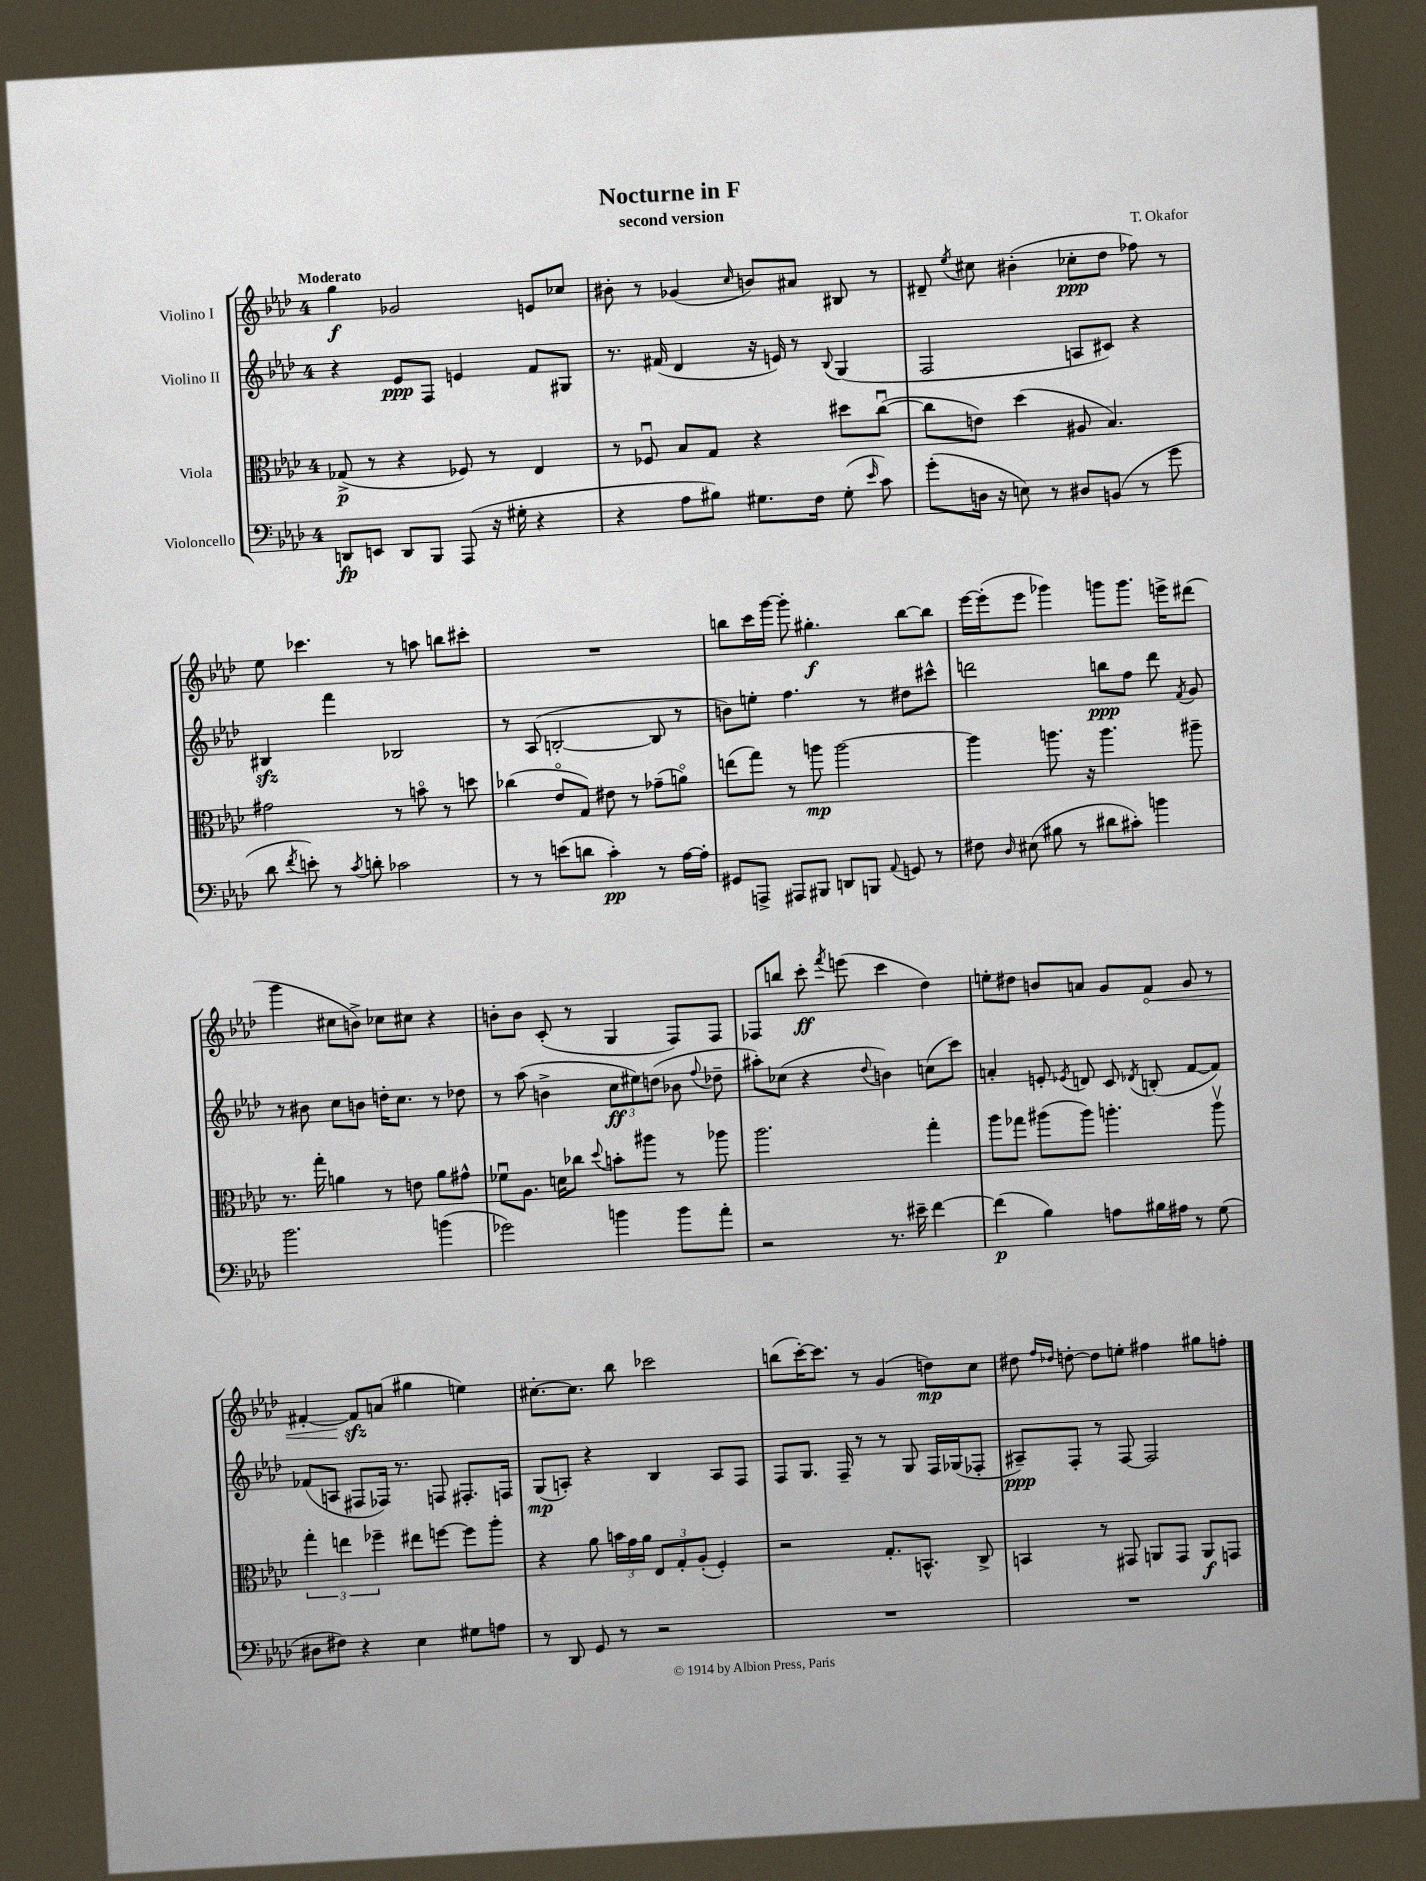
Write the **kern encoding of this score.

**kern	**dynam	**kern	**dynam	**kern	**dynam	**kern	**dynam
*part4	*part4	*part3	*part3	*part2	*part2	*part1	*part1
*staff4	*staff4	*staff3	*staff3	*staff2	*staff2	*staff1	*staff1
*I"Violoncello	*	*I"Viola	*	*I"Violino II	*	*I"Violino I	*
*clefF4	*	*clefC3	*	*clefG2	*	*clefG2	*
*k[b-e-a-d-]	*	*k[b-e-a-d-]	*	*k[b-e-a-d-]	*	*k[b-e-a-d-]	*
*M4/4	*	*M4/4	*	*M4/4	*	*M4/4	*
=1	=1	=1	=1	=1	=1	=1	=1
!	!	!	!	!	!	!LO:TX:a:B:t=Moderato	!
8DDn/L	fp	(8G-X^/	p	4r	.	4gg\	f
8EEn/J	.	8r	.	.	.	.	.
8DD/L	.	4r	.	8e-/L	ppp	2g-X/	.
8BBB-/J	.	.	.	8F/J	.	.	.
(8AAA-/	.	8F-X/)	.	4en/	.	.	.
16r	.	8r	.	.	.	.	.
16G#X'\	.	.	.	.	.	.	.
4r	.	4E-/	.	8f/L	.	8en/L	.
.	.	.	.	8G#X/J	.	8cc-X/J	.
=2	=2	=2	=2	=2	=2	=2	=2
4r	.	8r	.	8.r	.	8b#X'\	.
.	.	8F-Xu/	.	.	.	8r	.
.	.	.	.	(16f#X/	.	.	.
8A-\L	.	8B-/L	.	4d-/	.	(4g-X/	.
8B#X\J)	.	8G/J	.	.	.	.	.
.	.	.	.	.	.	16qqcc/	.
8.G#X\L	.	4r	.	16r	.	8bn/L)	.
.	.	.	.	16en/)	.	.	.
.	.	.	.	8r	.	8a#X/J	.
16F\Jk	.	.	.	.	.	.	.
.	.	.	.	8qqB-/	.	.	.
(8G#'\	.	8dd#X\L	.	(4G/	.	8B#X/	.
16qqe-/	.	.	.	.	.	.	.
8c\)	.	([8ccu\J	.	.	.	8r	.
=3	=3	=3	=3	=3	=3	=3	=3
(8g'\L	.	8cc\L]	.	2F/	.	8d#X~/	.
.	.	.	.	.	.	8qee-/	.
16Dn\Jk	.	8en\J)	.	.	.	8cc#X\	.
16r	.	.	.	.	.	.	.
8En\)	.	(4dd-\	.	.	.	(4b#X'\	.
8r	.	.	.	.	.	.	.
8D#X/L	.	8A#X/	.	8An/L	.	8cc-X'\L	ppp
(8BBn/J	.	4.B-/)	.	8c#X/J)	.	8dd-\J	.
8r	.	.	.	4r	.	8ff-X\)	.
8g\	.	.	.	.	.	8r	.
!!LO:LB:g=z
=4	=4	=4	=4	=4	=4	=4	=4
8d-\	.	2g#X\	.	4B#Xzz/	.	8ee-\	.
8qf/	.	.	.	.	.	.	.
8en'\)	.	.	.	.	.	4.ccc-X\	.
8r	.	.	.	4fff\	.	.	.
8qc/	.	.	.	.	.	.	.
8dn'\	.	.	.	.	.	.	.
2c-X\	.	8r	.	2B-X/	.	8r	.
.	.	8bn\	.	.	.	8aan\	.
.	.	8r	.	.	.	8bbn\L	.
.	.	8ddn\	.	.	.	8ccc#X'\J	.
=5	=5	=5	=5	=5	=5	=5	=5
8r	.	(4cc-X\	.	8r	.	1r	.
8r	.	.	.	(8A-/	.	.	.
(8en\L	.	8e-/L	.	[2Bn'/	.	.	.
8dn\J	.	8G/J)	.	.	.	.	.
4c'\)	pp	8e#X\	.	.	.	.	.
.	.	8r	.	.	.	.	.
8r	.	(8g-X~\L	.	8B/]	.	.	.
[16A-\LL	.	8an\J)	.	8r	.	.	.
16A-'\JJ]	.	.	.	.	.	.	.
=6	=6	=6	=6	=6	=6	=6	=6
8GG#X/L	.	(8een\L	.	8bn\L)	.	8bbn\L	.
8AAAn^/J	.	8gg\J)	.	8een'\J	.	16ccc\L	.
.	.	.	.	.	.	[16ggg\JJ	.
8AAA#X/L	.	8r	.	4.ff\	.	8ggg'\]	.
8BBB#X/J	.	8aan\	mp	.	.	4.gg#X'\	f
8DDn/L	.	[2aa\	.	.	.	.	.
8BBBn/J	.	.	.	8r	.	.	.
8qqAA-/	.	.	.	.	.	.	.
8GGn/	.	.	.	8dd#X\L	.	[8bb\L	.
8r	.	.	.	8ccc#X^^\J	.	8bb\J]	.
=7	=7	=7	=7	=7	=7	=7	=7
8F#X\	.	4aa\]	.	2dddn\	.	[16eee-\LL	.
.	.	.	.	.	.	(16eee-'\J]	.
16qqD-/	.	.	.	.	.	.	.
(8E#X\	.	.	.	.	.	8eee-\J	.
8B#X\	.	8.aan\	.	.	.	4ggg-X\)	.
8r	.	.	.	.	.	.	.
.	.	16r	.	.	.	.	.
8d#X\L	.	4.aa\	.	8bbn\L	ppp	8gggn\L	.
8c#X'\J)	.	.	.	8ff\J	.	8.ggg\J	.
4bn\	.	.	.	8ddd\	.	.	.
.	.	.	.	.	.	16eeen^\KL	.
.	.	.	.	8qf/	.	.	.
.	.	8aa#X~\	.	8g/	.	(8ddd#X\J	.
!!LO:LB:g=z
=8	=8	=8	=8	=8	=8	=8	=8
2.b-\	.	8.r	.	8r	.	4ggg\	.
.	.	.	.	8b#X\	.	.	.
.	.	16gg'\	.	.	.	.	.
.	.	4an\	.	8cc\L	.	8cc#X\L	.
.	.	.	.	8bn\J	.	8bn^\J)	.
.	.	8r	.	16ddn'\KL	.	8cc-X\L	.
.	.	.	.	8.cc\J	.	.	.
.	.	8en\	.	.	.	8cc#X\J	.
(4bn\	.	8a\L	.	8r	.	4r	.
.	.	8g#X^^\J	.	8dd-X\	.	.	.
=9	=9	=9	=9	=9	=9	=9	=9
2g-X\)	.	8f-Xu\L	.	8r	.	8bn'\L	.
.	.	8.A-\J	.	(8aa-\	.	8b\J	.
.	.	.	.	4bn^\	.	(8c'/	.
.	.	16dn\KL	.	.	.	.	.
.	.	8cc-X\J	.	.	.	8r	.
.	.	8qqdd-/	.	.	.	.	.
4bn\	.	8bn'\L	.	12cc\L	ff	4G/	.
.	.	.	.	12ee#X\)	.	.	.
.	.	8aa#X\J	.	.	.	.	.
.	.	.	.	(12ddn\J	.	.	.
8b\L	.	8r	.	8b-X\	.	8F/L)	.
.	.	.	.	8qqff/	.	.	.
8a-'\J	.	8aa-X\	.	8dd-X~\	.	8F/J	.
=10	=10	=10	=10	=10	=10	=10	=10
2r	.	2.aa-\	.	8aa#X'\L)	.	8F-X/L	.
.	.	.	.	(8cc-X\J	.	8bbn/J	.
.	.	.	.	4r	.	8ccc'\	ff
.	.	.	.	.	.	8qfff/	.
.	.	.	.	.	.	(8eeen\	.
.	.	.	.	8qqdd-/	.	.	.
8.r	.	.	.	4bn\)	.	4ccc\	.
16e#X~\	.	.	.	.	.	.	.
[4f\	.	4gg'\	.	(8ccn\L	.	4dd-\)	.
.	.	.	.	8ccc\J)	.	.	.
=11	=11	=11	=11	=11	=11	=11	=11
(4f\]	p	8aa-\L	.	4an'/	.	8een'\L	.
.	.	8gg-X\J	.	.	.	8dd#X\J	.
4B-\)	.	(8aa#X\L	.	8en'/	.	8bn/L	.
.	.	.	.	8qe-X/	.	.	.
.	.	8aa#\J)	.	8dn/	.	8an/J	.
8An\L	.	4.aan'\	.	8c/	.	8g/L	.
.	.	.	.	8qd-X/	.	.	.
!	!	!	!	!	!	!	!LO:HP:b
16B#X\L	.	.	.	(8Bn'/	.	8f/J	<
16A#X\JJ	.	.	.	.	.	.	.
8r	.	.	.	[8f/L	.	8g/	.
(8G\	.	8aav\	.	8f/J])	.	8r	.
!!LO:LB:g=z
=12	=12	=12	=12	=12	=12	=12	=12
8D#X\L	.	6gg'\	.	(8f-X/L	.	[4f#X'/	.
8F#X\J)	.	.	.	8An/J	.	.	.
.	.	6een\	.	.	.	.	.
4r	.	.	.	8F#X/L	.	8f#zz/L]	.
.	.	6ff-X~\	.	.	.	.	.
.	.	.	.	16F-X/Jk)	.	(8an/J	[
.	.	.	.	8.r	.	.	.
4E-\	.	8ee#X\L	.	.	.	4gg#X\	.
.	.	[8ffn\J	.	8Fn/	.	.	.
8G#X\L	.	8ff\L]	.	8.F#X'/L	.	4een\)	.
8An\J	.	8aa-'\J	.	.	.	.	.
.	.	.	.	16Fn/Jk	.	.	.
=13	=13	=13	=13	=13	=13	=13	=13
8r	.	4r	.	(8G/L	mp	[8.cc#X'\L	.
8DD-/	.	.	.	8An'/J)	.	.	.
.	.	.	.	.	.	8.cc#\J]	.
8GG/	.	8a-\	.	4r	.	.	.
8r	.	24bn\LL	.	.	.	8bb-\	.
.	.	24g\	.	.	.	.	.
.	.	24a-\JJ	.	.	.	.	.
2r	.	12E-/L	.	4B-/	.	2ccc-X\	.
.	.	12G'/	.	.	.	.	.
.	.	(12A-'/J	.	.	.	.	.
.	.	4F'/)	.	8A/L	.	.	.
.	.	.	.	8F/J	.	.	.
=14	=14	=14	=14	=14	=14	=14	=14
1r	.	2r	.	8F/L	.	(8bbn\L	.
.	.	.	.	8.G/J	.	[16ccc'\K)	.
.	.	.	.	.	.	8.ccc\J]	.
.	.	.	.	16F~/	.	.	.
.	.	.	.	8r	.	8r	.
.	.	8.G'/L	.	8r	.	(4g/	.
.	.	.	.	8G/	.	.	.
.	.	8.BBn^^/J	.	.	.	.	.
.	.	.	.	16F/LL	.	8ddn\L)	mp
.	.	.	.	(16G-X/J	.	.	.
.	.	8C^/	.	8F-X'/J	.	8cc\J	.
=15	=15	=15	=15	=15	=15	=15	=15
1r	.	4BBn/	.	8A#X~/L)	ppp	8dd#X\	.
.	.	.	.	.	.	16qqff/LL	.
.	.	.	.	.	.	16qqdd-X/JJ	.
.	.	.	.	8F'/J	.	[8ddn'\	.
.	.	8r	.	8r	.	8dd\L]	.
.	.	8GG#X/	.	[8F/	.	8een'\J	.
.	.	8AAn/L	.	2F/]	.	4ff#X\	.
.	.	8GG#/J	.	.	.	.	.
.	.	8AA/L	f	.	.	8gg#X\L	.
.	.	8GGn/J	.	.	.	8ffn'\J	.
==	==	==	==	==	==	==	==
*-	*-	*-	*-	*-	*-	*-	*-
